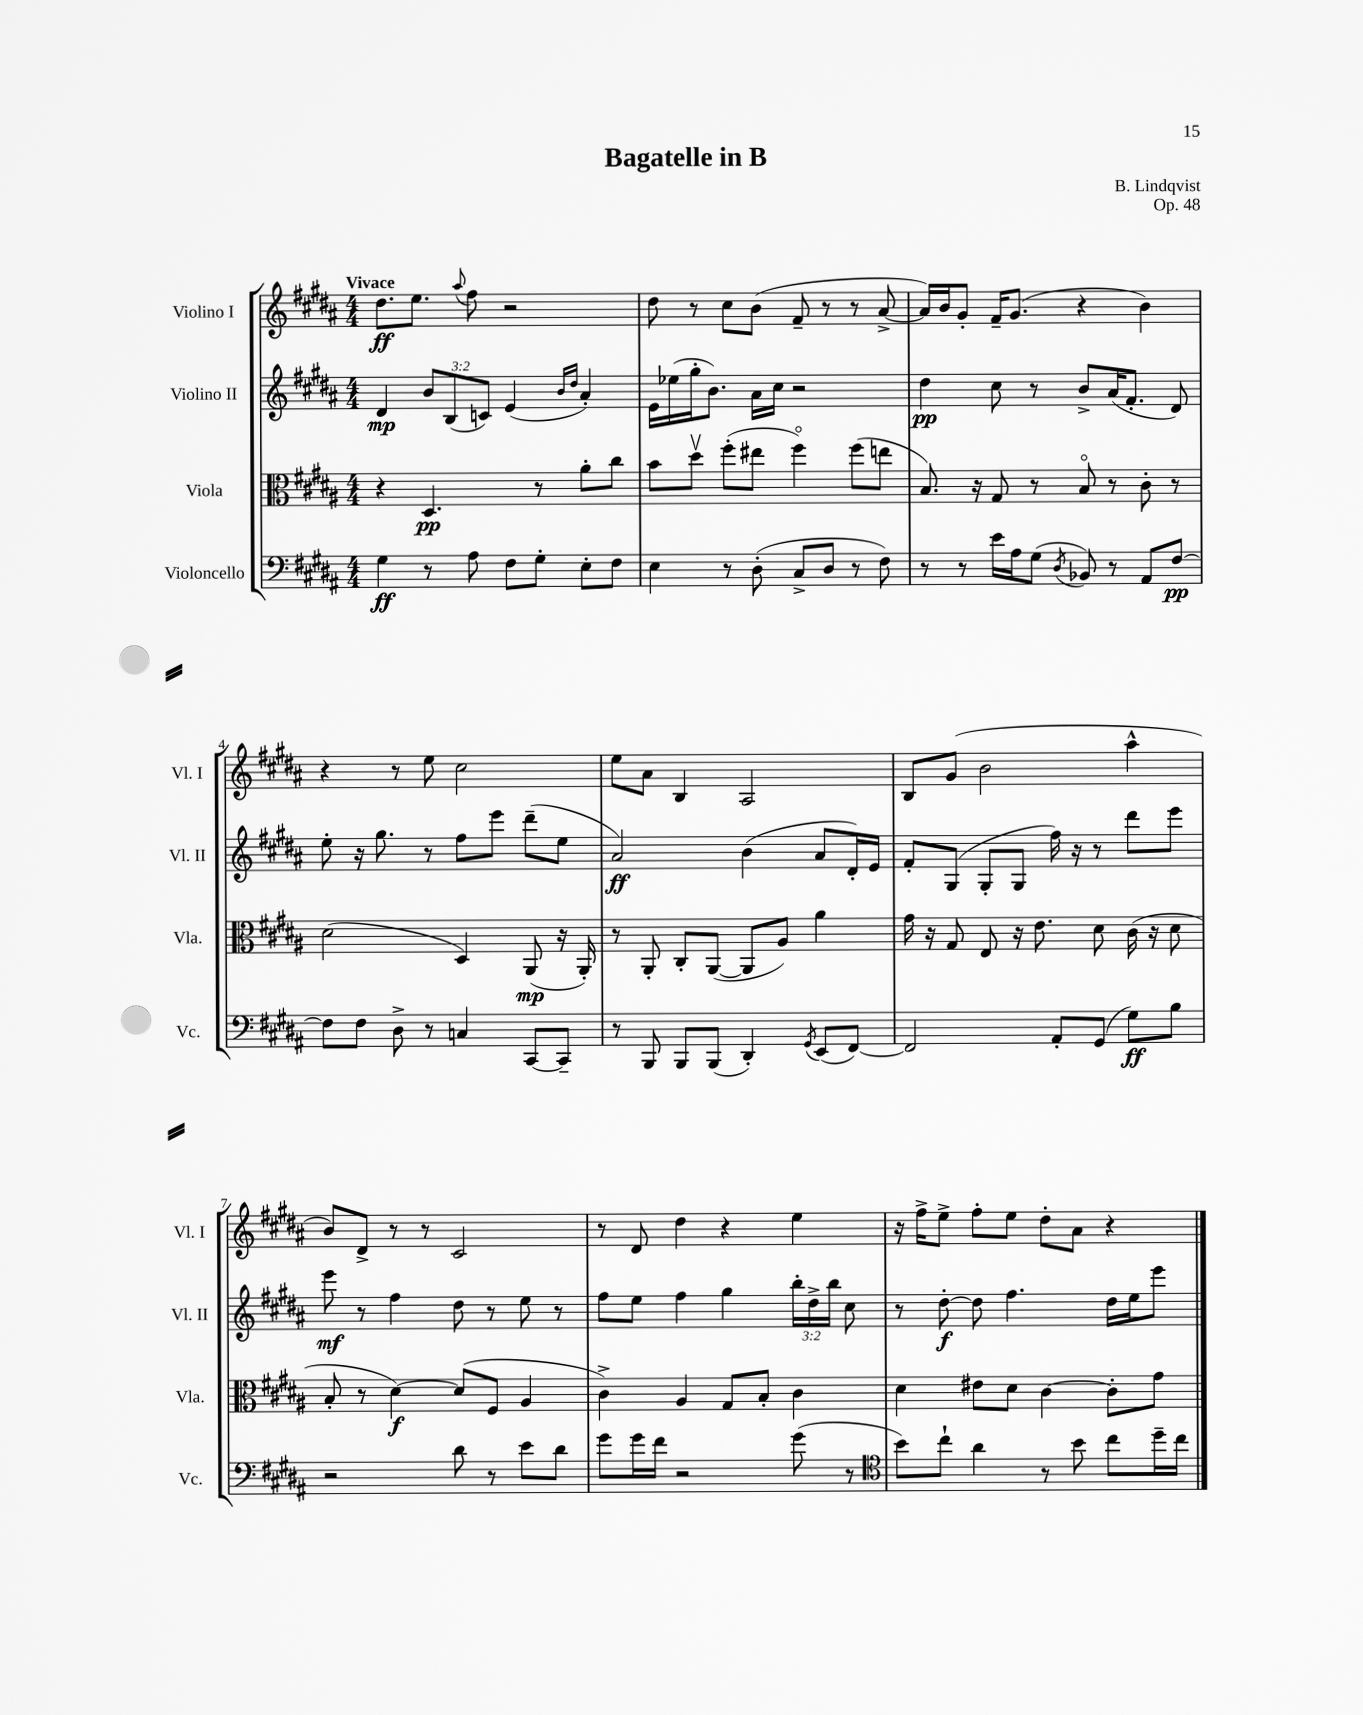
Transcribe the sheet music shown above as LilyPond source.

\header { title = "Bagatelle in B" composer = "B. Lindqvist" opus = "Op. 48" }
<<
\new StaffGroup <<
\new Staff = "s0" \with { instrumentName = "Violino I" shortInstrumentName = "Vl. I" } {
    \clef treble \key b \major \numericTimeSignature \time 4/4 \tempo "Vivace"
    \autoBeamOff dis''8.[\ff e''8.] \appoggiatura { ais''8 } fis''8 r2 |
    dis''8 r8 cis''8[ b'8]( fis'8-- r8 r8 ais'8~-> |
    ais'16[) b'16 gis'8]-. fis'16[-- gis'8.]( r4 b'4) |
    r4 r8 e''8 cis''2 |
    e''8[ ais'8] b4 ais2 |
    b8[ gis'8]( b'2 ais''4-^ |
    b'8[) dis'8]-> r8 r8 cis'2 |
    r8 dis'8 dis''4 r4 e''4 |
    r16 fis''16[-> e''8]-> fis''8[-. e''8] dis''8[-. ais'8] r4 \bar "|." |
}
\new Staff = "s1" \with { instrumentName = "Violino II" shortInstrumentName = "Vl. II" } {
    \clef treble \key b \major \numericTimeSignature \time 4/4 \override Staff.TupletNumber.text = #tuplet-number::calc-fraction-text
    \autoBeamOff dis'4\mp \tuplet 3/2 { b'8[ b8( c'8]) } e'4( \grace { b'16[ dis''16] } ais'4-.) |
    e'16[ ees''16( gis''16-. b'8.]) ais'16[ cis''16] r2 |
    dis''4\pp cis''8 r8 b'8[-> ais'16( fis'8.]-. dis'8) |
    e''8-. r16 gis''8. r8 fis''8[ e'''8] dis'''8[--( e''8] |
    ais'2\ff) b'4( ais'8[ dis'16-.) e'16] |
    fis'8[-. gis8]( gis8[-. gis8] fis''16) r16 r8 dis'''8[ e'''8] |
    e'''8\mf r8 fis''4 dis''8 r8 e''8 r8 |
    fis''8[ e''8] fis''4 gis''4 \tuplet 3/2 { b''16[-. dis''16-> b''16] } cis''8 |
    r8 dis''8~-.\f dis''8 fis''4. dis''16[ e''16 e'''8] \bar "|." |
}
\new Staff = "s2" \with { instrumentName = "Viola" shortInstrumentName = "Vla." } {
    \clef alto \key b \major \numericTimeSignature \time 4/4
    \autoBeamOff r4 dis4.\pp r8 ais'8[-. cis''8] |
    b'8[ dis''8]\upbow fis''8[-.( eis''8] fis''4\flageolet) fis''8[( e''8] |
    b8.) r16 gis8 r8 b8\flageolet r8 cis'8-. r8 |
    dis'2( dis4) ais,8\mp( r16 ais,16-.) |
    r8 ais,8-. cis8[-. ais,8]~( ais,8[ ais8]) ais'4 |
    gis'16 r16 gis8 e8 r16 e'8. dis'8 cis'16( r16 dis'8 |
    b8-. r8 dis'4~\f) dis'8[( fis8] ais4 |
    cis'4->) ais4 gis8[ b8]-. cis'4 |
    dis'4 eis'8[ dis'8] cis'4~ cis'8[-. gis'8] \bar "|." |
}
\new Staff = "s3" \with { instrumentName = "Violoncello" shortInstrumentName = "Vc." } {
    \clef bass \key b \major \numericTimeSignature \time 4/4
    \autoBeamOff gis4\ff r8 ais8 fis8[ gis8]-. e8[-. fis8] |
    e4 r8 dis8-.( cis8[-> dis8] r8 fis8) |
    r8 r8 e'16[ ais16 gis8]( \acciaccatura { dis8 } bes,8) r8 ais,8[ fis8]~\pp |
    fis8[ fis8] dis8-> r8 c4 cis,8[~ cis,8]-- |
    r8 b,,8 b,,8[ b,,8]( dis,4-.) \acciaccatura { gis,8 } e,8[( fis,8]~) |
    fis,2 ais,8[-. gis,8]( gis8[\ff) b8] |
    r2 dis'8 r8 e'8[ dis'8] |
    gis'8[ gis'16 fis'16] r2 gis'8( r8 |
    \clef tenor b'8[) cis''8]-! ais'4 r8 b'8 cis''8[ dis''16-- cis''16] \bar "|." |
}
>>
>>
